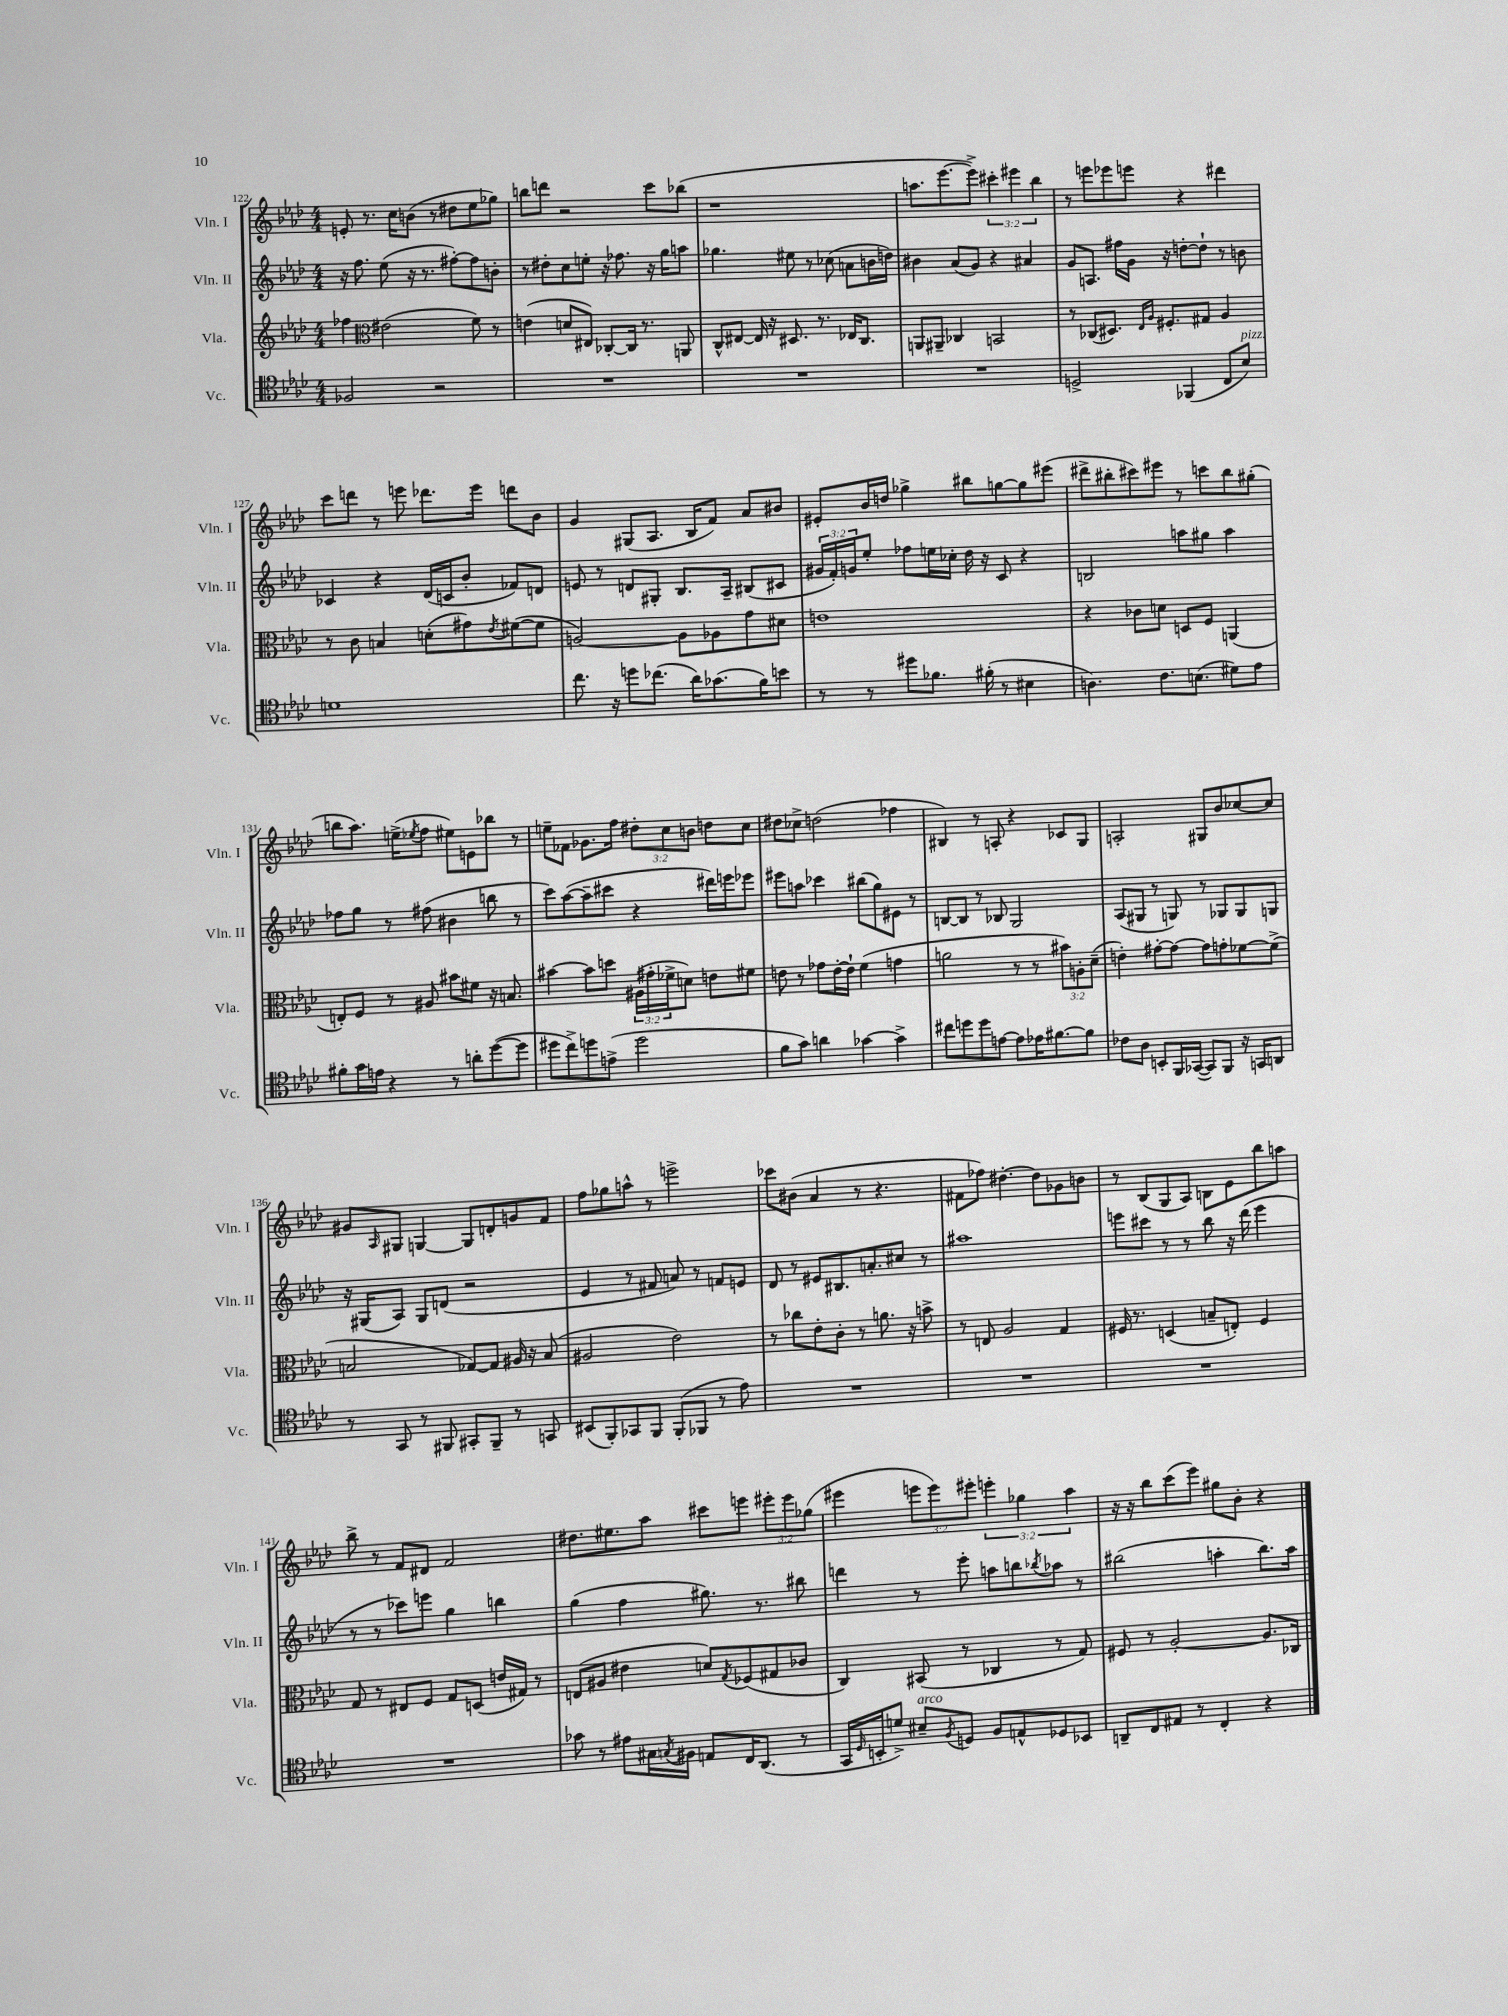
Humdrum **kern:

**kern	**kern	**kern	**kern
*staff4	*staff3	*staff2	*staff1
*clefC4	*clefG2	*clefG2	*clefG2
*k[b-e-a-d-]	*k[b-e-a-d-]	*k[b-e-a-d-]	*k[b-e-a-d-]
*M4/4	*M4/4	*M4/4	*M4/4
2F-	4ff-	16r	8e'
.	.	8.ff	.
.	.	.	8.r
*	*clefC3	*	*
.	(2e#	(8ee-	.
.	.	.	16cc
.	.	16r	(8b
.	.	8.r	.
2r	.	.	8r
.	.	[8ff#')	8dd#
.	8f)	8ff#]	8ee-
.	8r	8b'	8gg-)
=	=	=	=
1r	(4e	8r	8bb
.	.	8dd#'	8ddd
.	8d	8cc	2r
.	8E#)	8ee'	.
.	[8C-'	16r	.
.	.	8.ff-	.
.	16C-]	.	.
.	8.r	.	.
.	.	16r	8ccc
.	.	16gg	.
.	8AA	8aa	(8bb-
=	=	=	=
1r	8C^^	4.gg-	1r
.	[8E#	.	.
.	16E#]	.	.
.	16r	.	.
.	8.D#	8ee#	.
.	.	8r	.
.	8.r	.	.
.	.	(8cc-	.
.	16E-	8a	.
.	8.C	.	.
.	.	16b	.
.	.	16dd)	.
=	=	=	=
1r	8AA	4b#	8.aa
.	8AA#~	.	.
.	.	.	[8.eee-
.	4C-	(8a-	.
.	.	8g)	8eee-^])
.	2BB	4r	6ccc#'
.	.	.	6eee#
.	.	4a#	.
.	.	.	6bb-
=	=	=	=
2D^	8r	8g	8r
.	(8C-	8.A	8eee
.	8.D#)	.	8eee-
.	.	16ff#	.
.	.	16g	8eee
.	16qqE-	.	.
.	16qqA-	.	.
.	8.F#'	16r	.
(4FF-	.	[8dd'	4r
.	8G#	8dd`]	.
8C	4A-	8r	4ddd#
8B-)	.	8b	.
=	=	=	=
1d	8r	4c-	8ccc
.	8c	.	8ddd
.	4B	4r	8r
.	.	.	8eee
.	(8d'	(16d-	8.ddd-
.	.	16c	.
.	8g#)	8b-'	.
.	.	.	16eee
.	8qe-	.	.
.	([8f#	8f-)	8ddd
.	8f#]	8d	8b-
=	=	=	=
8.cc	[2A)	8e	4g
.	.	8r	.
16r	.	.	.
8dd	.	8d	(8G#
(8.cc-	.	8G#'	8.A-
.	8A]	8.B-	.
16a-)	.	.	16B-
(8.g-	8A-	.	8f)
.	.	16A-~	.
.	8g	(8B#	8a-
16f)	.	.	.
8b	8d#	8c#	8b#
=	=	=	=
8r	1e	24g#	8e#'
.	.	24f')	.
.	.	24g	.
8r	.	8ee-'	16b-
.	.	.	16dd
8dd#	.	8ff-	4gg-^
8.f-	.	16ee	.
.	.	16cc-'	.
.	.	16dd-	8bb#
(16f#'	.	16r	.
8r	.	8c	[8gg
4B#	.	4r	8gg]
.	.	.	(8eee#
=	=	=	=
4.A)	4r	2B	8ddd#^
.	.	.	8bb#'
.	8c-	.	8ccc#)
8.c	8d	.	8eee#
.	8D	8aa	8r
(8.B	.	.	.
.	8F	8gg#	8ccc
8d#)	(4AA	4aa	8bb#
8e-	.	.	(8gg#'
=	=	=	=
8f#'	8E')	8ff-	8bb
16g	8F	8gg	8.aa-)
16e	.	.	.
4r	8r	8r	.
.	.	.	(16ee^
.	.	.	8qee-
.	8A#	(8ff#	8ff
8r	8b#	4b#	8ee#)
8a'	8f#	.	8e
([8dd-	16r	8bb	8bb-
.	8.B	.	.
8dd-]	.	8r	8r
=	=	=	=
8dd#	[4b#	8ccc)	8ee~
8cc^)	.	([8aa-	8f-
8dd	8b#]	8aa-~]	8.g-
(8e^	8dd	8ccc#	.
.	.	.	16ff
2dd	(24A#	4r	12dd#'
.	24g#'	.	.
.	24f-^	.	12cc
.	8d)	.	.
.	.	.	12b
.	8e	16ddd#)	8dd
.	.	16eee	.
.	8f#	8eee-	8cc
=	=	=	=
8f	8e	8eee#	8dd#
8g)	8r	8aa	8cc-^
4a	8g-	4ccc-	(2dd
.	[16e'	.	.
.	16e`]	.	.
[4g-	(4f	(8bb#	.
.	.	8gg)	.
4g-^]	4g	8e#	4ff-
.	.	8r	.
=	=	=	=
8cc#	2a	[8B	4B#)
8dd	.	8B]	.
8dd	.	8r	8r
[8e	.	8B-	8A'
8e]	8r	2G	4r
16e-	8r	.	.
[8.f#	.	.	.
.	12b#)	.	8c-
.	12A'	.	.
8f#]	.	.	8G
.	(12d-~	.	.
=	=	=	=
8c-	4e')	(8A-	2A'
8A-	.	8G#	.
8BB'	[8g#'	8r	.
16FF	8g#_	8G)	.
([16GG-	.	.	.
8GG-])	8g#]	8r	8G#
8FF	8g'	8G-	8b-
16r	[8f-	8G-	[8cc-
16GG	.	.	.
8AA	(8f-^]	8G	8cc-]
=	=	=	=
8r	2B	16r	8g#
.	.	(16G#	.
.	.	.	16qqA-
8GG	.	8A-)	8G#
8r	.	8G#	[4G
8FF#	.	(8d	.
8GG#'	[8G-)	2r	8G]
8FF#~	8G-]	.	8d'
8r	16A#	.	8g
.	16r	.	.
8GG	(8B	.	8f
=	=	=	=
(8BB#	2A#	4e-	8ff
8FF')	.	.	8gg-
8GG-	.	8r	8aa^^
8FF	.	8f#	8r
(8FF'	2e-)	8a)	2eee^
8FF-	.	8r	.
8r	.	8f	.
8e-)	.	8e	.
=	=	=	=
1r	8r	8d-	8ccc-
.	8cc-	8r	(8b#
.	8e-'	8e#	4a-
.	8c'	8.B#	.
.	8r	.	8r
.	.	8.a'	.
.	8.a	.	4.r
.	.	8cc#	.
.	16r	.	.
.	8b^	8r	.
=	=	=	=
1r	8r	1aa#	8f#
.	8E	.	8ff-)
.	2A-	.	[4.dd#'
.	.	.	8dd#]
.	4G	.	8g-
.	.	.	8b
=	=	=	=
1r	16F#	8eee	8r
.	8.r	.	.
.	.	8ccc#	(8B-
.	(4D	8r	8G
.	.	8r	8A-)
.	8B~	8bb-	8B
.	8E')	16r	8e-
.	.	(16ddd-	.
.	4F#	4eee	8bb-
.	.	.	8aa
=	=	=	=
1r	8G	8r	8bb-^
.	8r	8r	8r
.	8E#	8ccc-)	8f
.	8F	8eee	8d#
.	8G	4gg	2f
.	(8D	.	.
.	16e	4bb	.
.	16G#)	.	.
.	8r	.	.
=	=	=	=
8g-	(8E	(4gg	8.dd#
8r	8A#	.	.
.	.	.	8.ee#
8e#	4e#	4ff	.
16G#	.	.	8aa-
8qG	.	.	.
16F#	.	.	.
8E	8d)	8.gg#)	8ccc#
.	8qG	.	.
16C	(8F-	.	8eee
(8.AA-	.	8.r	.
.	8G#	.	12eee#'
.	.	.	12eee#
8r	8c-	8bb#	.
.	.	.	(12gg-
=	=	=	=
16GG	4C)	4ddd	4eee#
16qqD-	.	.	.
16BB'	.	.	.
8d^)	.	.	.
8B#~	(8BB#	8r	12eee
.	.	.	12eee)
8qF	.	.	.
8D	8r	8eee-'	.
.	.	.	12eee#'
8F	4C-	8aa	6eee'
8E^^	.	8bb	.
.	.	.	6gg-
.	.	8qbb-	.
8D-	8r	8aa-	.
.	.	.	6aa-
8BB-	8G)	8r	.
=	=	=	=
8AA~	8F#	(2bb#	16r
.	.	.	16r
8C	8r	.	8bb-
8E#	[2A-'	.	(8ccc
8r	.	.	8eee-)
4C'	.	4aa'	8gg#
.	.	.	8b-'
4r	8.A-]	8.bb#)	4r
.	16C-	16aa	.
==	==	==	==
*-	*-	*-	*-
